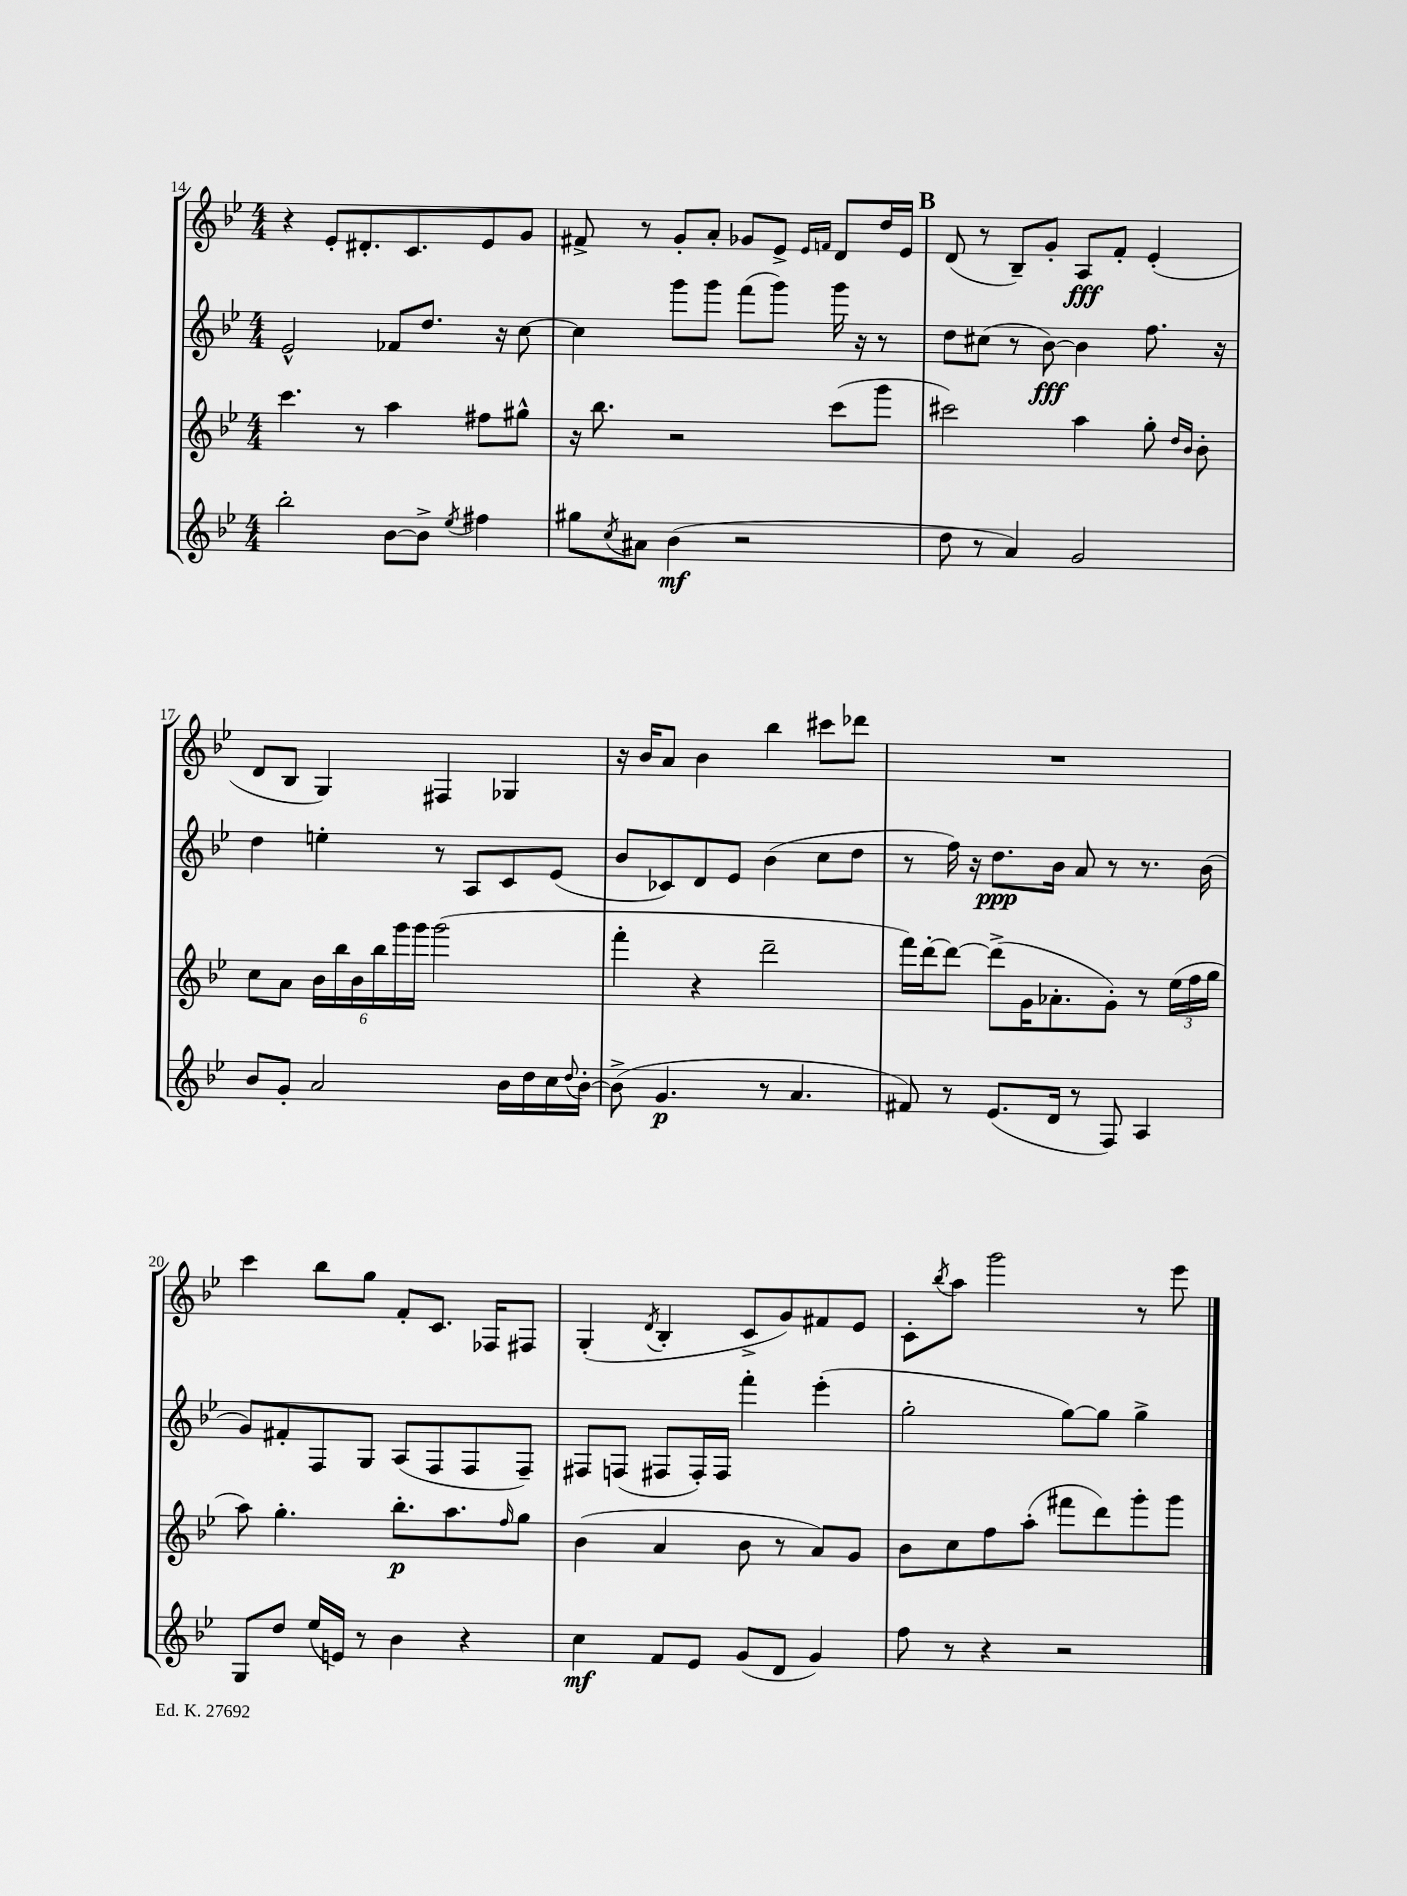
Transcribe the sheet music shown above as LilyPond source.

<<
\new StaffGroup <<
\new Staff = "s0" {
    \clef treble \key bes \major \numericTimeSignature \time 4/4
    r4 ees'8-. dis'8.-. c'8. ees'8 g'8 |
    fis'8-> r8 g'8-. a'8-. ges'8 ees'8-> \grace { ees'16 f'16 } d'8 d''16 ees'16 |
    \mark \markup { \bold "B" } d'8( r8 bes8--) g'8-. a8\fff f'8-. ees'4-.( |
    d'8 bes8 g4) fis4 ges4 |
    r16 bes'16 a'8 bes'4 bes''4 cis'''8 des'''8 |
    R1 |
    c'''4 bes''8 g''8 f'8-. c'8. fes16 fis8 |
    g4-.( \acciaccatura { d'8 } bes4-. c'8-> g'8) fis'8 ees'8 |
    c'8-. \acciaccatura { bes''8 } a''8 g'''2 r8 ees'''8 \bar "|." |
}
\new Staff = "s1" {
    \clef treble \key bes \major \numericTimeSignature \time 4/4
    ees'2-^ fes'8 d''8. r16 c''8~ |
    c''4 g'''8 g'''8 f'''8( g'''8) g'''16 r16 r8 |
    \mark \markup { \bold "B" } d''8 cis''8( r8 bes'8~\fff) bes'4 f''8. r16 |
    d''4 e''4-. r8 a8 c'8 ees'8( |
    bes'8 ces'8) d'8 ees'8 bes'4( c''8 d''8 |
    r8 f''16) r16 d''8.\ppp bes'16 a'8 r8 r8. bes'16( |
    g'8) fis'8-. f8 g8 a8( f8 f8 f8--) |
    fis8 f8( fis8 fis16-.) fis16 f'''4-. ees'''4-.( |
    g''2-. g''8~) g''8 g''4-> \bar "|." |
}
\new Staff = "s2" {
    \clef treble \key bes \major \numericTimeSignature \time 4/4
    c'''4. r8 a''4 fis''8 gis''8-^ |
    r16 bes''8. r2 c'''8( g'''8 |
    \mark \markup { \bold "B" } cis'''2) a''4 g''8-. \grace { d''16 bes'16 } bes'8-. |
    c''8 a'8 \tuplet 6/4 { bes'16 bes''16 bes'16 bes''16 g'''16 g'''16 } g'''2( |
    f'''4-. r4 d'''2-- |
    f'''16) d'''16~-. d'''8~ d'''8->( g'16 aes'8.-. g'8-.) r8 \tuplet 3/2 { ees''16( f''16 g''16 } |
    a''8) g''4.-. bes''8.-.\p a''8. \grace { f''16 } g''8 |
    bes'4( a'4 bes'8 r8 a'8) g'8 |
    bes'8 c''8 f''8 a''8-.( fis'''8 d'''8) g'''8-. g'''8 \bar "|." |
}
\new Staff = "s3" {
    \clef treble \key bes \major \numericTimeSignature \time 4/4
    bes''2-. bes'8~ bes'8-> \acciaccatura { ees''8 } fis''4 |
    gis''8 \acciaccatura { c''8 } ais'8 bes'4\mf( r2 |
    \mark \markup { \bold "B" } d''8 r8 a'4) g'2 |
    bes'8 g'8-. a'2 bes'16 d''16 c''16 \appoggiatura { d''8 } bes'16~-. |
    bes'8->( g'4.\p r8 a'4. |
    fis'8) r8 ees'8.( d'16 r8 f8) a4 |
    g8 d''8 ees''16( e'16) r8 bes'4 r4 |
    c''4\mf f'8 ees'8 g'8( d'8 g'4) |
    f''8 r8 r4 r2 \bar "|." |
}
>>
>>
\layout { \context { \Score currentBarNumber = #14 } }
